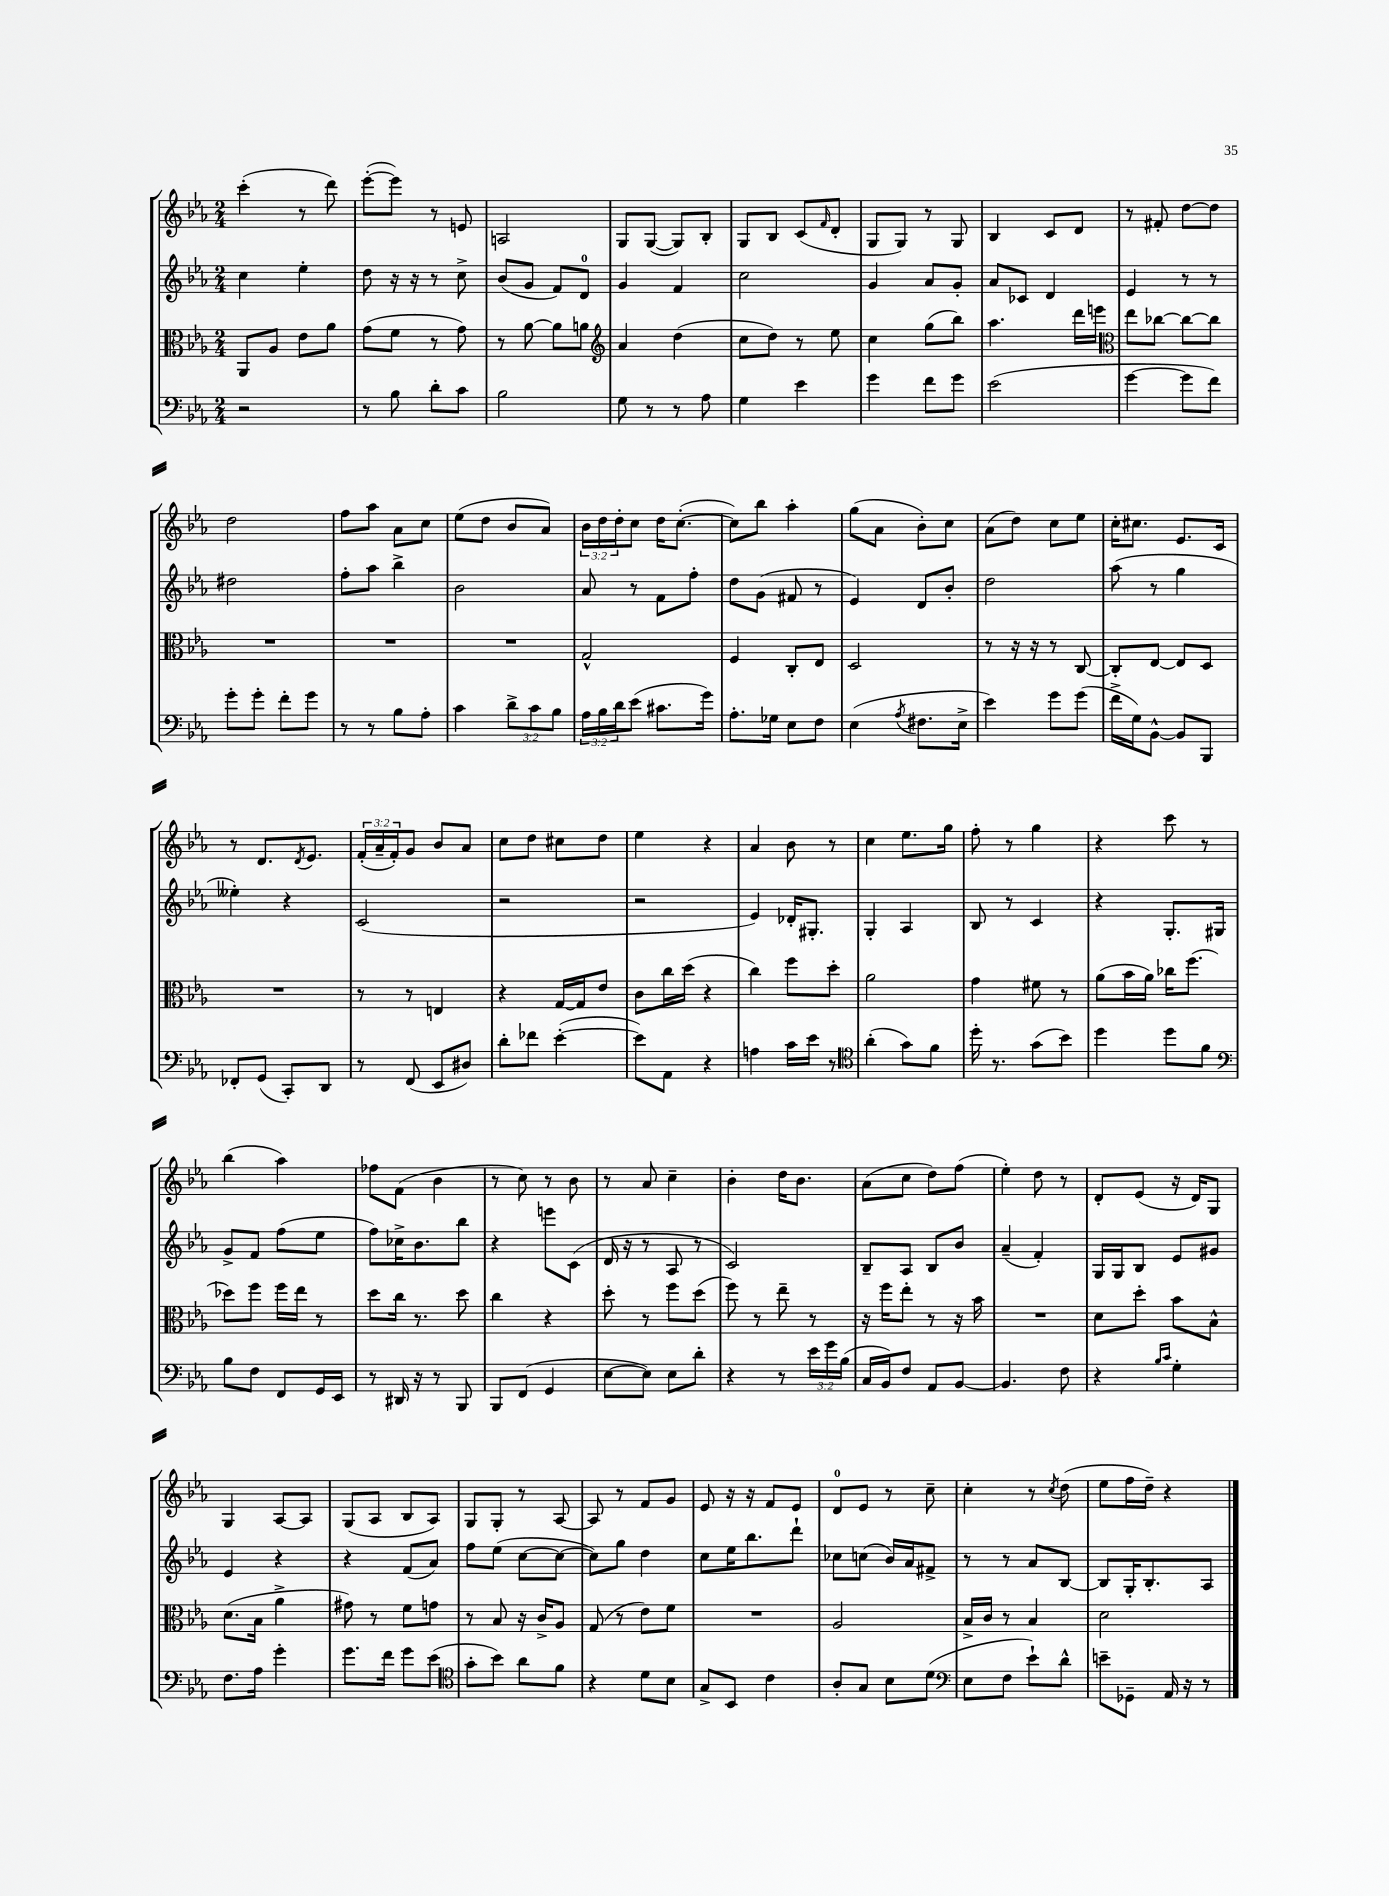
<<
\new StaffGroup <<
\new Staff = "s0" {
    \clef treble \key ees \major \numericTimeSignature \time 2/4 \override Staff.TupletNumber.text = #tuplet-number::calc-fraction-text
    c'''4-.( r8 d'''8) |
    ees'''8~-.( ees'''8) r8 e'8 |
    a2 |
    g8 g8~( g8) bes8-. |
    g8 bes8 c'8( \grace { f'16 } d'8-. |
    g8 g8) r8 g8 |
    bes4 c'8 d'8 |
    r8 fis'8-. d''8~ d''8 |
    d''2 |
    f''8 aes''8 aes'8 c''8 |
    ees''8( d''8 bes'8 aes'8) |
    \tuplet 3/2 { bes'16 d''16 d''16-. } c''8 d''16 c''8.~-.( |
    c''8) bes''8 aes''4-. |
    g''8( aes'8 bes'8-.) c''8 |
    aes'8( d''8) c''8 ees''8 |
    c''16-. cis''8. ees'8. c'16 |
    r8 d'8. \acciaccatura { d'8 } ees'8. |
    \tuplet 3/2 { f'16-.( aes'16-- f'16-.) } g'8 bes'8 aes'8 |
    c''8 d''8 cis''8 d''8 |
    ees''4 r4 |
    aes'4 bes'8 r8 |
    c''4 ees''8. g''16 |
    f''8-. r8 g''4 |
    r4 c'''8 r8 |
    bes''4( aes''4) |
    fes''8 f'8( bes'4 |
    r8 c''8) r8 bes'8 |
    r8 aes'8 c''4-- |
    bes'4-. d''16 bes'8. |
    aes'8( c''8 d''8) f''8( |
    ees''4-.) d''8 r8 |
    d'8-. ees'8( r16 d'16) g8 |
    g4 aes8~ aes8 |
    g8( aes8 bes8 aes8) |
    g8 g8-. r8 aes8~ |
    aes8 r8 f'8 g'8 |
    ees'8 r16 r16 f'8 ees'8 |
    d'8-0 ees'8 r8 c''8-- |
    c''4-. r8 \acciaccatura { c''8 } d''8( |
    ees''8 f''16 d''16--) r4 \bar "|." |
}
\new Staff = "s1" {
    \clef treble \key ees \major \numericTimeSignature \time 2/4
    c''4 ees''4-. |
    d''8 r16 r16 r8 c''8-> |
    bes'8( g'8 f'8) d'8-0 |
    g'4 f'4 |
    c''2 |
    g'4 aes'8 g'8-. |
    aes'8 ces'8 d'4 |
    ees'4 r8 r8 |
    dis''2 |
    f''8-. aes''8 bes''4-> |
    bes'2 |
    aes'8 r8 f'8 f''8-. |
    d''8 g'8( fis'8 r8 |
    ees'4) d'8 bes'8-. |
    d''2 |
    aes''8( r8 g''4 |
    eeses''4-.) r4 |
    c'2( |
    r2 |
    r2 |
    ees'4) des'16-. gis8.-. |
    g4-. aes4 |
    bes8 r8 c'4 |
    r4 g8.-. gis16 |
    g'8-> f'8 f''8( ees''8 |
    f''8) ces''16-> bes'8. bes''8 |
    r4 e'''8 c'8( |
    d'16 r16 r8 aes8 r8 |
    c'2) |
    bes8-- aes8 bes8 bes'8 |
    aes'4--( f'4-.) |
    g16 g16 bes8 ees'8 gis'8 |
    ees'4 r4 |
    r4 f'8( aes'8) |
    f''8 ees''8( c''8~ c''8~ |
    c''8) g''8 d''4 |
    c''8 ees''16 bes''8. d'''8-! |
    ces''8 c''8( bes'16) aes'16 fis'8-> |
    r8 r8 aes'8 bes8~ |
    bes8 g16-. bes8.-. aes8 \bar "|." |
}
\new Staff = "s2" {
    \clef alto \key ees \major \numericTimeSignature \time 2/4
    aes,8 aes8 ees'8 aes'8 |
    g'8( f'8 r8 g'8) |
    r8 aes'8~ aes'8 a'8 |
    \clef treble aes'4 d''4( |
    c''8 d''8) r8 ees''8 |
    c''4 g''8( bes''8) |
    aes''4. d'''16 e'''16 |
    \clef alto ees''8 ces''8~ ces''8~ ces''8 |
    R2 |
    R2 |
    R2 |
    g2-^ |
    f4 c8-. ees8 |
    d2 |
    r8 r16 r16 r8 c8~ |
    c8-. ees8~ ees8 d8 |
    R2 |
    r8 r8 e4 |
    r4 g16~ g16 ees'8 |
    c'8 c''16 d''16( r4 |
    c''4) f''8 d''8-. |
    aes'2 |
    g'4 fis'8 r8 |
    aes'8( bes'16 aes'16) ces''16 f''8.( |
    des''8) f''8 f''16 ees''16 r8 |
    d''8 c''16 r8. d''8 |
    c''4 r4 |
    d''8-. r8 f''8 d''8( |
    f''8) r8 ees''8-- r8 |
    r16 f''16 ees''8-. r8 r16 bes'16 |
    R2 |
    d'8 d''8-. bes'8 bes8-^ |
    d'8.( bes16 aes'4-> |
    gis'8) r8 f'8 g'8 |
    r8 bes8 r16 c'16-> aes8 |
    g8( r8 ees'8) f'8 |
    R2 |
    aes2 |
    bes16-> c'16 r8 bes4 |
    d'2 \bar "|." |
}
\new Staff = "s3" {
    \clef bass \key ees \major \numericTimeSignature \time 2/4 \override Staff.TupletNumber.text = #tuplet-number::calc-fraction-text
    r2 |
    r8 bes8 d'8-. c'8 |
    bes2 |
    g8 r8 r8 aes8 |
    g4 ees'4 |
    g'4 f'8 g'8 |
    ees'2( |
    g'4~ g'8 f'8) |
    g'8-. g'8-. f'8-. g'8 |
    r8 r8 bes8 aes8-. |
    c'4 \tuplet 3/2 { d'8-> c'8 bes8 } |
    \tuplet 3/2 { aes16 bes16 d'16 } ees'8( cis'8. g'16) |
    aes8.-. ges16 ees8 f8 |
    ees4( \acciaccatura { aes8 } fis8. ees16-> |
    ees'4) g'8 g'8( |
    f'16-> g16) bes,8~-^ bes,8 bes,,8 |
    fes,8-. g,8( c,8-.) d,8 |
    r8 f,8( ees,8 dis8) |
    d'8-. fes'8 ees'4~-.( |
    ees'8) aes,8 r4 |
    a4 c'16 ees'16 r8 |
    \clef tenor aes'4-.( g'8) f'8 |
    d''16-. r8. g'8( bes'8) |
    d''4 d''8 f'8 |
    \clef bass bes8 f8 f,8 g,16 ees,16 |
    r8 dis,16 r16 r8 bes,,8 |
    bes,,8 f,8( g,4 |
    ees8~ ees8) ees8 d'8-. |
    r4 r8 \tuplet 3/2 { ees'16 g'16 bes16( } |
    c16 bes,16) f8 aes,8 bes,8~ |
    bes,4. f8 |
    r4 \grace { bes16 c'16 } g4-. |
    f8. aes16 g'4-. |
    g'8. f'16 g'8 ees'8( |
    \clef tenor g'8-. bes'8) aes'8 f'8 |
    r4 d'8 bes8 |
    g8-> bes,8 c'4 |
    aes8-. g8 bes8 d'8( |
    \clef bass ees8 f8 ees'8-!) d'8-^ |
    e'8-- ges,8-- aes,16 r16 r8 \bar "|." |
}
>>
>>
\layout { \context { \Score \remove "Bar_number_engraver" } }
